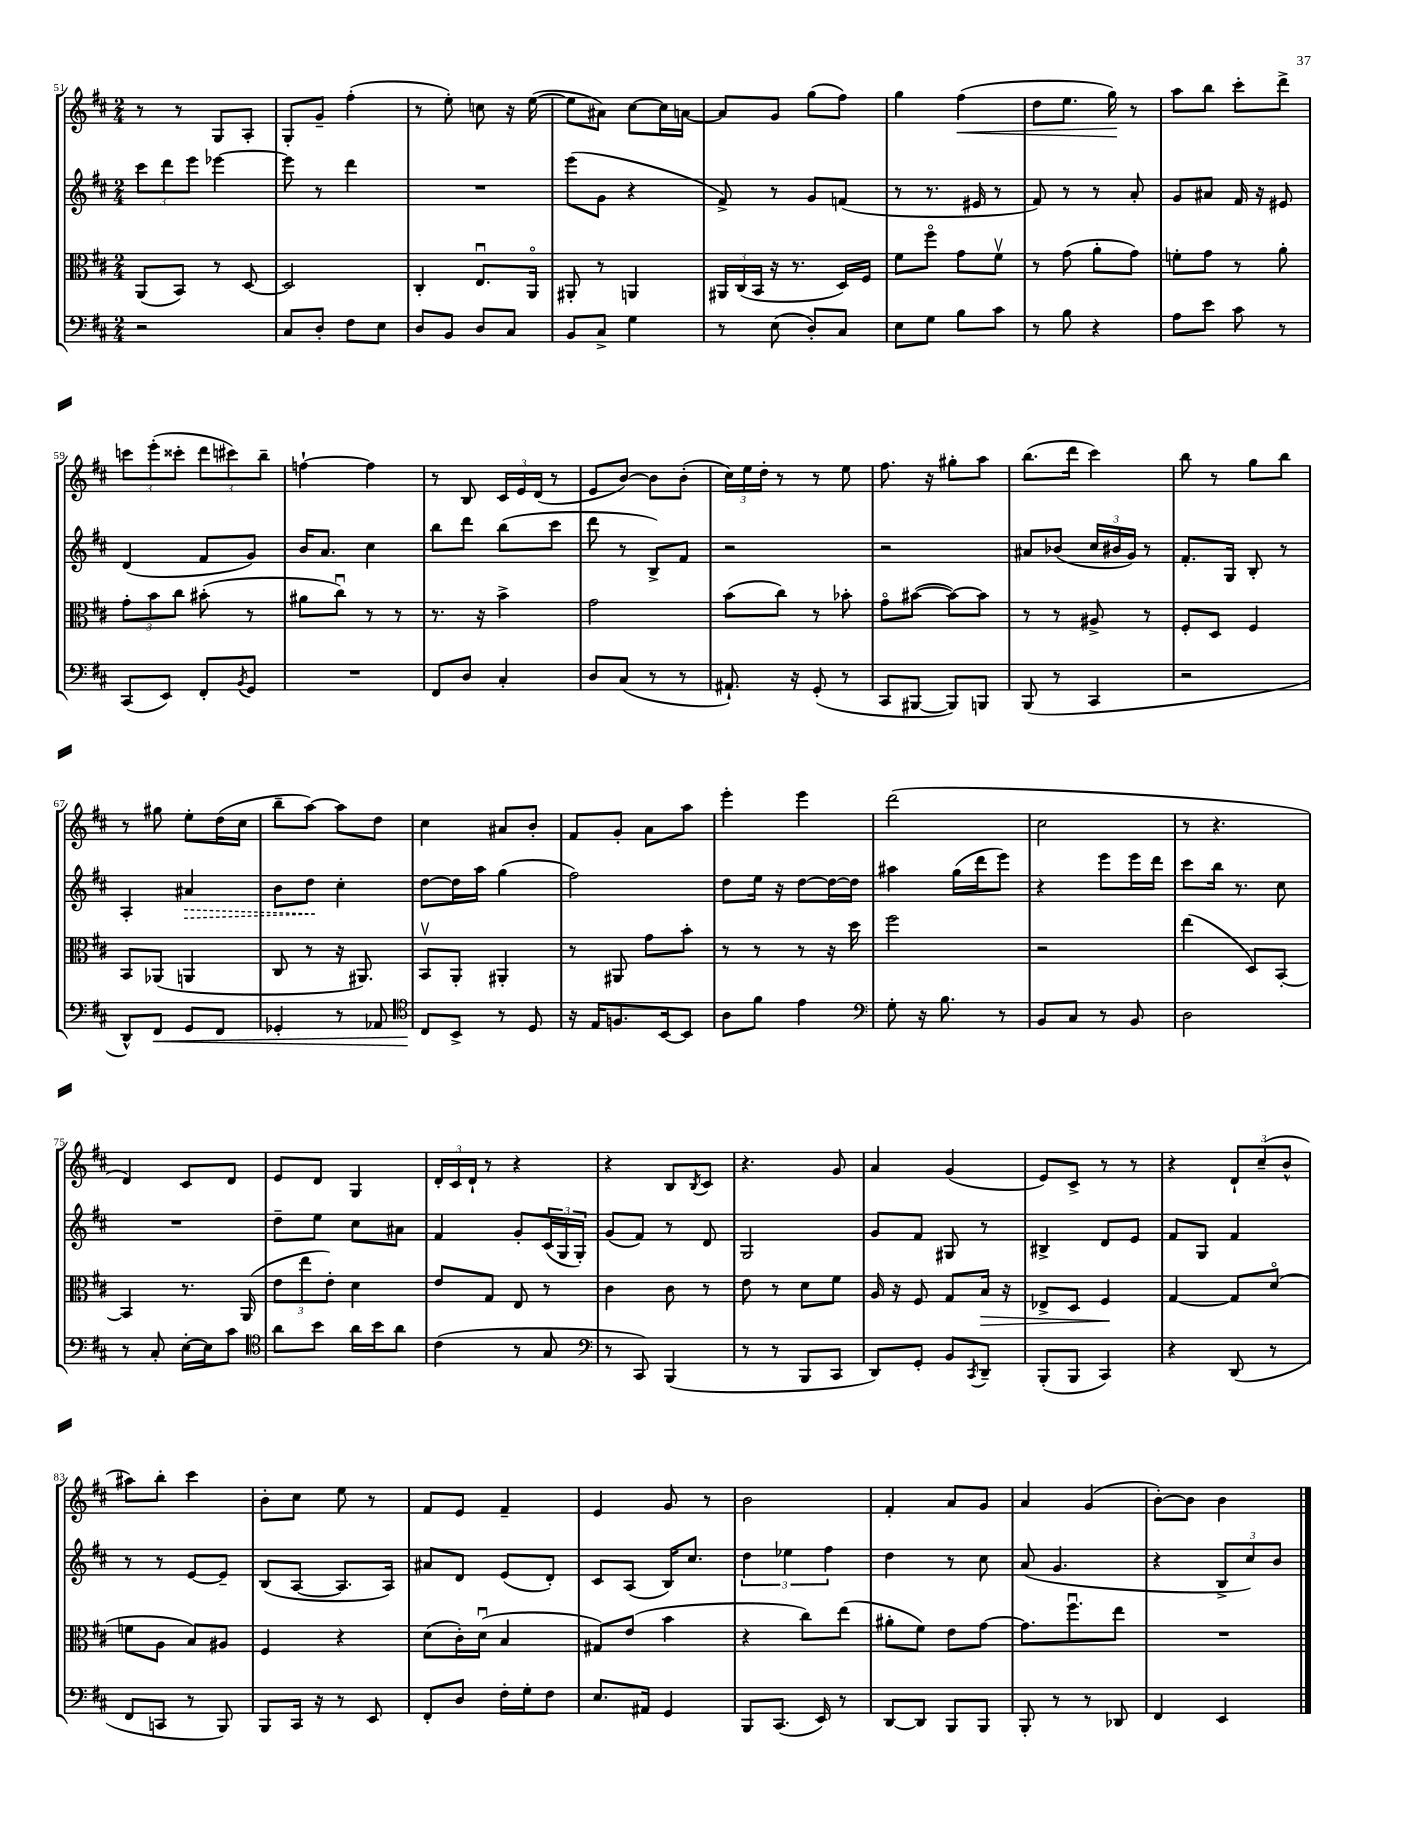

**kern	**kern	**kern	**kern
*staff4	*staff3	*staff2	*staff1
*clefF4	*clefC3	*clefG2	*clefG2
*k[f#c#]	*k[f#c#]	*k[f#c#]	*k[f#c#]
*M2/4	*M2/4	*M2/4	*M2/4
2r	(8AA	12ccc#	8r
.	.	12ddd	.
.	8BB)	.	8r
.	.	12eee	.
.	8r	[4eee-	8G
.	[8D	.	8A'
=	=	=	=
8C#	2D]	8eee-]	8G'
8D'	.	8r	8g~
8F#	.	4ddd	(4ff#'
8E	.	.	.
=	=	=	=
8D	4C#'	2r	8r
8BB	.	.	8ee')
8D	8.Eu	.	8cc
8C#	.	.	16r
.	16AAo	.	([16ee
=	=	=	=
8BB	8AA#'	(8eee	8ee]
8C#^	8r	8g	8a#)
4G	4AA	4r	[8cc#
.	.	.	16cc#]
.	.	.	[16a
=	=	=	=
8r	24AA#	8f#^)	8a]
.	(24C#	.	.
.	24BB	.	.
(8E	16r	8r	8g
.	8.r	.	.
8D')	.	8g	(8gg
8C#	16D)	(8f	8ff#)
.	16F#	.	.
=	=	=	=
8E	8f#	8r	4gg
8G	8ff#o	8.r	.
8B	8g	.	(4ff#
.	.	16e#	.
8c#	8f#v	8r	.
=	=	=	=
8r	8r	8f#)	8dd
8B	(8g	8r	8.ee
4r	8a'	8r	.
.	.	.	16gg)
.	8g)	8a'	8r
=	=	=	=
8A	8f'	8g	8aa
8e	8g	8a#	8bb
8c#	8r	16f#	8ccc#'
.	.	16r	.
8r	8a'	8e#	8ddd^
=	=	=	=
(8CC#	12g'	(4d	12ccc
.	12b	.	(12eee'
8EE)	.	.	.
.	12cc#	.	12ccc##'
8FF#'	(8b#'	8f#	12ddd
.	.	.	12ccc#)
8qBB	.	.	.
8GG	8r	8g)	.
.	.	.	12bb~
=	=	=	=
2r	8a#	16b	[4ff`
.	.	8.a	.
.	8cc#u)	.	.
.	8r	4cc#	4ff]
.	8r	.	.
=	=	=	=
8FF#	8.r	8bb	8r
8D	.	8ddd	8B
.	16r	.	.
4C#'	4b^	(8bb	24c#
.	.	.	24e
.	.	.	(24d
.	.	8ccc#	8r
=	=	=	=
8D	2g	8ddd	8e
(8C#	.	8r	[8b)
8r	.	8B^)	8b]
8r	.	8f#	(8b'
=	=	=	=
8.AA#`)	(8b	2r	24cc#)
.	.	.	24ee
.	.	.	24dd'
.	8cc#)	.	8r
16r	.	.	.
(8GG'	8r	.	8r
8r	8b-'	.	8ee
=	=	=	=
8CC#	8go	2r	8.ff#
[8BBB#	([8b#	.	.
.	.	.	16r
8BBB#])	8b#_)	.	8gg#'
8BBB	8b#]	.	8aa
=	=	=	=
(8BBB	8r	8a#	(8.bb
8r	8r	(8b-	.
.	.	.	16ddd
4CC#	8A#^	24cc#	4ccc#)
.	.	24b#	.
.	.	24g)	.
.	8r	8r	.
=	=	=	=
2r	8F#'	8.f#'	8bb
.	8D	.	8r
.	.	16G	.
.	4F#	8B'	8gg
.	.	8r	8bb
=	=	=	=
8DD^^)	8BB	4A'	8r
8FF#	(8AA-	.	8gg#
8GG	4AA	4a#	8ee'
8FF#	.	.	(16dd
.	.	.	16cc#
=	=	=	=
4GG-'	8C#	8b	8bb~
.	8r	8dd	[8aa)
8r	16r	4cc#'	8aa]
.	8.AA#)	.	.
8AA-	.	.	8dd
=	=	=	=
*clefC4	*	*	*
8C#	8BBv	[8dd	4cc#
8BB^	8AA'	16dd]	.
.	.	16aa	.
8r	4AA#'	(4gg	8a#
8D	.	.	8b'
=	=	=	=
16r	8r	2ff#)	8f#
16E	.	.	.
8.F	8AA#	.	8g'
.	8g	.	8a
[16BB	.	.	.
8BB]	8b'	.	8aa
=	=	=	=
8A	8r	8dd	4eee'
8f#	8r	16ee	.
.	.	16r	.
4e	8r	[8dd	4eee
.	16r	16dd_	.
.	16dd	16dd]	.
=	=	=	=
*clefF4	*	*	*
8G'	2ff#	4aa#	(2ddd
16r	.	.	.
8.B	.	.	.
.	.	(16gg	.
.	.	16ddd	.
8r	.	8eee)	.
=	=	=	=
8BB	2r	4r	2cc#
8C#	.	.	.
8r	.	8eee	.
8BB	.	16eee	.
.	.	16ddd	.
=	=	=	=
2D	(4ee	8ccc#	8r
.	.	16bb	4.r
.	.	8.r	.
.	8D)	.	.
.	[8BB'	8cc#	.
=	=	=	=
8r	4BB]	2r	4d)
8C#'	.	.	.
[16E'	8.r	.	8c#
16E]	.	.	.
8c#	.	.	8d
.	(16AA	.	.
=	=	=	=
*clefC4	*	*	*
8a	12e	8dd~	8e
.	12ee	.	.
8b	.	8ee	8d
.	12e')	.	.
16a	4d	8cc#	4G
16b	.	.	.
8a	.	8a#	.
=	=	=	=
(4c#	8e	4f#	24d'
.	.	.	24c#
.	.	.	24d`
.	8G	.	8r
8r	8E	8g'	4r
8G	8r	(24c#	.
.	.	24G	.
.	.	24G')	.
=	=	=	=
*clefF4	*	*	*
8r	4c#	(8g	4r
8CC#)	.	8f#)	.
(4BBB	8c#	8r	8B
.	.	.	8qB
.	8r	8d	8c#
=	=	=	=
8r	8e	2G	4.r
8r	8r	.	.
8BBB	8d	.	.
8CC#	8f#	.	8g
=	=	=	=
8DD)	16A	8g	4a
.	16r	.	.
8GG'	8F#	8f#	.
8BB	8G	8G#	(4g
8qCC#	.	.	.
8DD~	16B	8r	.
.	16r	.	.
=	=	=	=
(8BBB'	8E-^	4B#^	8e)
8BBB	8D	.	8c#^
4CC#)	4F#	8d	8r
.	.	8e	8r
=	=	=	=
4r	[4G	8f#	4r
.	.	8G	.
(8DD	8G]	4f#	12d`
.	.	.	(12cc#~
8r	(8do	.	.
.	.	.	12b^^
=	=	=	=
8FF#	8f	8r	8aa#)
8CC	8A	8r	8bb'
8r	8B)	[8e	4ccc#
8BBB)	8A#	8e~]	.
=	=	=	=
8BBB	4F#	(8B	8b'
16CC#	.	[8A	8cc#
16r	.	.	.
8r	4r	8.A]	8ee
8EE	.	.	8r
.	.	16A)	.
=	=	=	=
8FF#'	(8d	8a#	8f#
8D	16c#')	8d	8e
.	(16du	.	.
16F#'	4B	(8e	4f#~
16G'	.	.	.
8F#	.	8d')	.
=	=	=	=
8.E	8G#)	8c#	4e
.	(8e	(8A	.
16AA#	.	.	.
4GG	4b	16B)	8g
.	.	8.cc#	.
.	.	.	8r
=	=	=	=
8BBB	4r	6dd	2b
(8.CC#	.	.	.
.	.	6ee-	.
.	8cc#)	.	.
16EE)	.	.	.
.	.	6ff#	.
8r	(8ee	.	.
=	=	=	=
[8DD	8a#'	4dd	4f#'
8DD]	8f#)	.	.
8BBB	8e	8r	8a
8BBB	[8g	8cc#	8g
=	=	=	=
8BBB'	8.g]	(8a	4a
8r	.	4.g	.
.	8.ff#u	.	.
8r	.	.	(4g
8DD-	8ee	.	.
=	=	=	=
4FF#	2r	4r	[8b')
.	.	.	8b]
4EE	.	12B^	4b
.	.	12cc#)	.
.	.	12b	.
==	==	==	==
*-	*-	*-	*-
